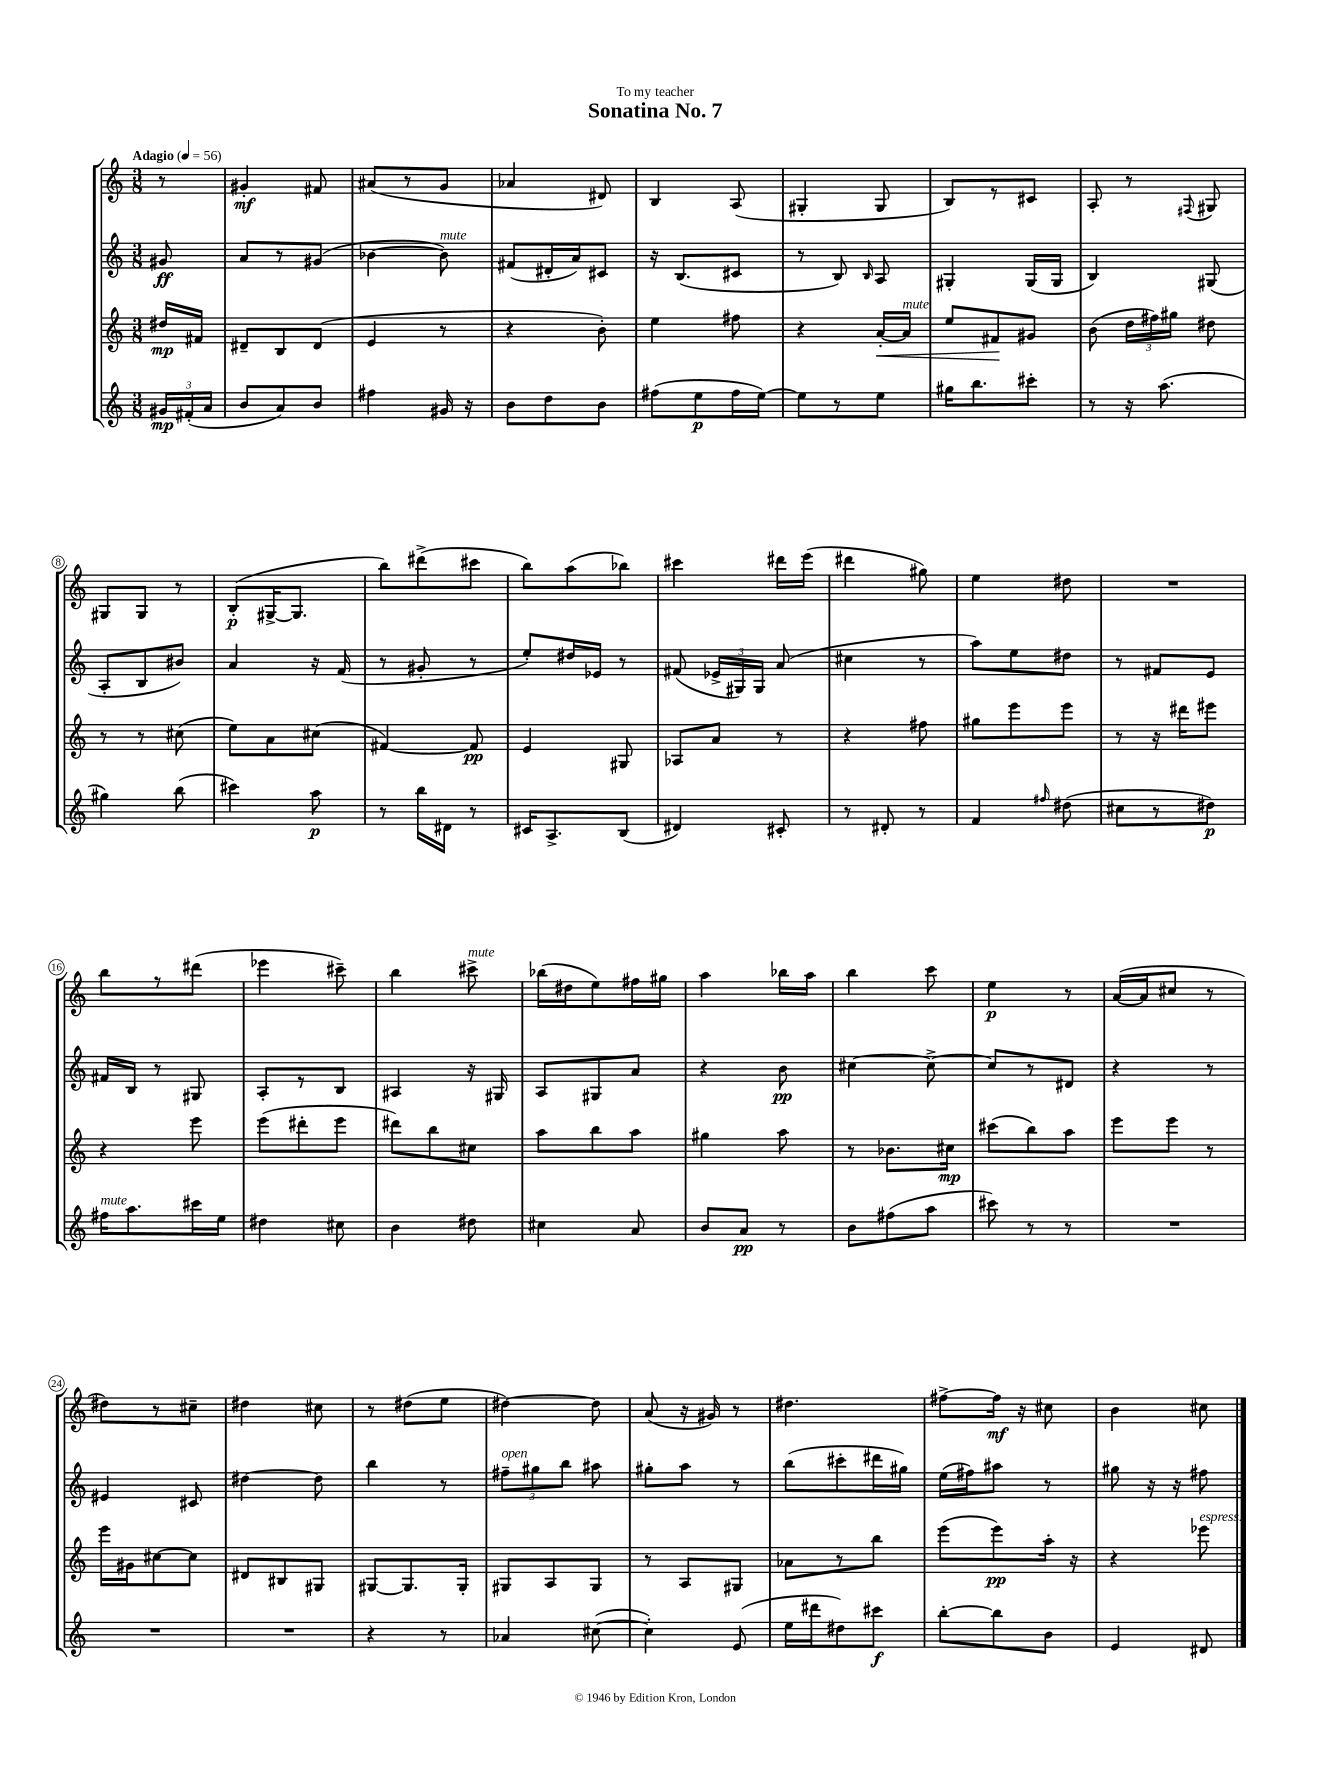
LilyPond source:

\header { title = "Sonatina No. 7" dedication = "To my teacher" }
<<
\new StaffGroup <<
\new Staff = "s0" {
    \clef treble \key c \major \numericTimeSignature \time 3/8 \partial 8 \tempo "Adagio" 4 = 56
    \autoBeamOff r8 |
    gis'4-.\mf fis'8 |
    ais'8[( r8 g'8] |
    aes'4 dis'8) |
    b4 a8( |
    gis4-. gis8 |
    b8[) r8 cis'8] |
    a8-. r8 \appoggiatura { fis8 } gis8 |
    gis8[ gis8] r8 |
    b8[-.\p( gis16~-> gis8.] |
    b''8[) dis'''8->( cis'''8] |
    b''8[) a''8( bes''8]) |
    cis'''4 dis'''16[ e'''16]( |
    dis'''4 gis''8) |
    e''4 dis''8 |
    R4. |
    b''8[ r8 dis'''8]( |
    ees'''4 cis'''8--) |
    b''4 cis'''8->^\markup { \italic "mute" } |
    bes''16[( dis''16 e''8) fis''16 gis''16] |
    a''4 bes''16[ a''16] |
    b''4 c'''8 |
    e''4\p r8 |
    a'16[~( a'16 cis''8] r8 |
    dis''8[) r8 cis''8]-- |
    dis''4 cis''8 |
    r8 dis''8[( e''8] |
    dis''4~) dis''8 |
    a'8( r16 gis'16) r8 |
    dis''4. |
    fis''8[~-> fis''16]\mf r16 cis''8 |
    b'4 cis''8 \bar "|." |
}
\new Staff = "s1" {
    \clef treble \key c \major \numericTimeSignature \time 3/8 \partial 8
    \autoBeamOff gis'8\ff |
    a'8[ r8 gis'8]( |
    bes'4~ bes'8^\markup { \italic "mute" }) |
    fis'8[( dis'16-. a'16) cis'8] |
    r16 b8.[( cis'8] |
    r8 b8) \grace { b16 } a8 |
    gis4-. gis16[( gis16] |
    b4) gis8( |
    a8[-. b8 bis'8]) |
    a'4 r16 f'16( |
    r8 gis'8-. r8 |
    e''8[-.) dis''16 ees'16] r8 |
    fis'8( \tuplet 3/2 { ees'16[-> gis16) gis16] } a'8( |
    cis''4 r8 |
    a''8[) e''8 dis''8] |
    r8 fis'8[ e'8] |
    fis'16[ b16] r8 gis8 |
    a8[-. r8 b8] |
    ais4 r16 gis16 |
    a8[ gis8 a'8] |
    r4 b'8\pp |
    cis''4~ cis''8~-> |
    cis''8[ r8 dis'8] |
    r4 r8 |
    eis'4 cis'8 |
    dis''4~ dis''8 |
    b''4 r8 |
    \tuplet 3/2 { fis''8[--^\markup { \italic "open" } gis''8 b''8] } ais''8 |
    gis''8[-. a''8] r8 |
    b''8[( cis'''8-. dis'''16 gis''16]) |
    e''16[( fis''16) ais''8] r8 |
    gis''8 r16 r16 fis''8 \bar "|." |
}
\new Staff = "s2" {
    \clef treble \key c \major \numericTimeSignature \time 3/8 \partial 8
    \autoBeamOff dis''16[\mp fis'16] |
    dis'8[-- b8 dis'8]( |
    e'4 r8 |
    r4 b'8-.) |
    e''4 fis''8 |
    r4 a'16[~-.\< a'16]^\markup { \italic "mute" } |
    e''8[ fis'8\! gis'8] |
    b'8( \tuplet 3/2 { d''16[ fis''16) gis''16] } dis''8 |
    r8 r8 cis''8( |
    e''8[) a'8 cis''8]( |
    fis'4~) fis'8\pp |
    e'4 gis8 |
    aes8[ a'8] r8 |
    r4 fis''8 |
    gis''8[ e'''8 e'''8] |
    r8 r16 dis'''16[ eis'''8] |
    r4 e'''8 |
    e'''8[( dis'''8-. e'''8] |
    dis'''8[) b''8 cis''8] |
    a''8[ b''8 a''8] |
    gis''4 a''8 |
    r8 bes'8.[ cis''16]\mp |
    cis'''8[( b''8) a''8] |
    e'''8[ e'''8] r8 |
    e'''16[ gis'16 cis''8~ cis''8] |
    dis'8[ bis8 gis8] |
    gis8[~ gis8. gis16]-. |
    gis8[ a8 gis8] |
    r8 a8[ gis8] |
    aes'8[ r8 b''8] |
    e'''8[( e'''8\pp) a''16]-. r16 |
    r4 ees'''8^\markup { \italic "espress." } \bar "|." |
}
\new Staff = "s3" {
    \clef treble \key c \major \numericTimeSignature \time 3/8 \partial 8
    \autoBeamOff \tuplet 3/2 { gis'16[\mp fis'16-.( a'16] } |
    b'8[ a'8) b'8] |
    fis''4 gis'16 r16 |
    b'8[ d''8 b'8] |
    fis''8[( e''8\p fis''16 e''16]~) |
    e''8[ r8 e''8] |
    gis''16[ b''8. cis'''8]-. |
    r8 r16 a''8.( |
    gis''4) b''8( |
    cis'''4) a''8\p |
    r8 b''16[ dis'16] r8 |
    cis'16[ a8.-> b8]( |
    dis'4) cis'8-. |
    r8 dis'8-. r8 |
    f'4 \grace { fis''16 } dis''8( |
    cis''8[ r8 dis''8]\p) |
    fis''16[^\markup { \italic "mute" } a''8. cis'''16 e''16] |
    dis''4 cis''8 |
    b'4 dis''8 |
    cis''4 a'8 |
    b'8[ a'8]\pp r8 |
    b'8[ fis''8( a''8] |
    cis'''8) r8 r8 |
    R4. |
    R4. |
    R4. |
    r4 r8 |
    aes'4 cis''8~( |
    cis''4-.) e'8( |
    e''16[ dis'''16 dis''8) cis'''8]\f |
    b''8[~-. b''8 b'8] |
    e'4 dis'8 \bar "|." |
}
>>
>>
\layout { \context { \Score \override BarNumber.stencil = #(make-stencil-circler 0.1 0.3 ly:text-interface::print) } }
